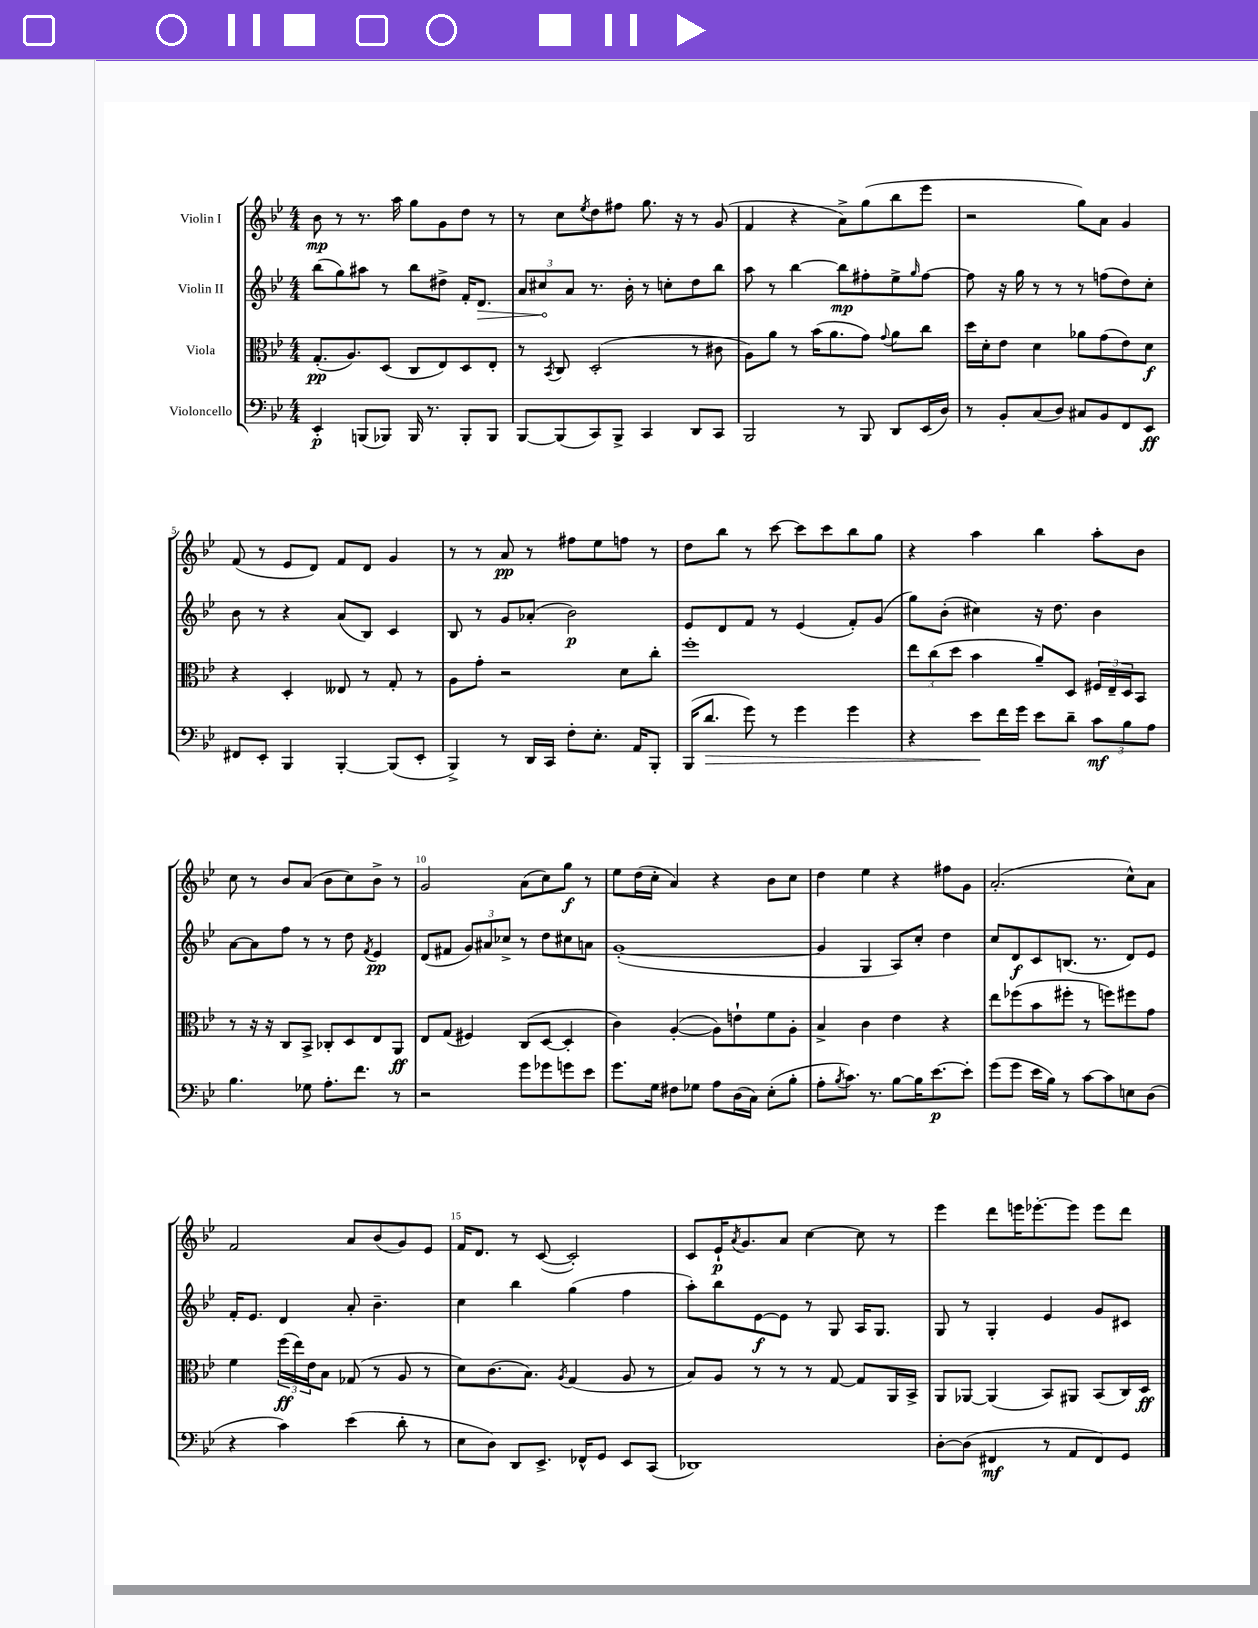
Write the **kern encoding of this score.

**kern	**kern	**kern	**kern
*staff4	*staff3	*staff2	*staff1
*clefF4	*clefC3	*clefG2	*clefG2
*k[b-e-]	*k[b-e-]	*k[b-e-]	*k[b-e-]
*M4/4	*M4/4	*M4/4	*M4/4
4EE-'	(8.G'	(8bb-	8b-
.	.	8gg)	8r
.	8.A)	.	.
(8BBB	.	8aa#	8.r
8BBB-)	(8D	8r	.
.	.	.	16aa
16BBB-	8C	8bb-	8gg
8.r	.	.	.
.	8E-)	8dd#^	8g
8BBB-'	8D	16f'	8dd
.	.	8.d	.
8BBB-	8E-'	.	8r
=	=	=	=
[8BBB-	8r	12a	8r
.	.	12cc#	.
.	8qBB-	.	.
(8BBB-]	8C	.	8cc
.	.	12a	.
.	.	.	8qee-
8CC)	(2D'	8.r	8dd
8BBB-^	.	.	8ff#
.	.	16b-'	.
4CC	.	8r	8.gg
.	.	8cc'	.
.	.	.	16r
8DD	8r	8dd	8r
8CC	8c#	8bb-	(8g
=	=	=	=
2BBB-	8A)	8aa	4f
.	8a	8r	.
.	8r	[4bb-	4r
.	(16b-	.	.
.	8.a	.	.
8r	.	8bb-]	8a^)
8BBB-	8g)	8ff#'	(8gg
.	8qqg	.	.
8DD	8a	8ee-^	8bb-
.	.	16qqgg	.
(16EE-	8cc	[8ff#	8eee-
16D)	.	.	.
=	=	=	=
8r	16dd	8ff#]	2r
.	16d'	.	.
8BB-'	8e-	16r	.
.	.	16gg	.
(8C	4d	8r	.
8D)	.	8r	.
8C#	8a-	8r	8gg)
8BB-	(8g	(8ff	8a
8FF	8e-)	8dd)	4g
8EE-	8d	8cc'	.
=	=	=	=
8FF#	4r	8b-	(8f
8EE-'	.	8r	8r
4BBB-	4D'	4r	8e-
.	.	.	8d)
[4BBB-'	8E--	(8a	8f
.	8r	8B-)	8d
(8BBB-]	8G'	4c	4g
8EE-'	8r	.	.
=	=	=	=
4BBB-^)	8A	8B-	8r
.	8g'	8r	8r
8r	2r	8g	8a
16DD	.	(8a-'	8r
16CC	.	.	.
8F'	.	2b-)	8ff#
8.E-'	.	.	8ee-
.	8d	.	8ff
16AA	.	.	.
8BBB-'	8cc'	.	8r
=	=	=	=
(16BBB-	1ff'	8e-	8dd
8.d	.	.	.
.	.	8d	8bb-
8g)	.	8f	8r
8r	.	8r	[8ccc
4g	.	(4e-	8ccc]
.	.	.	8ccc
4g	.	8f')	8bb-
.	.	(8g	8gg
=	=	=	=
4r	12ee-	8gg)	4r
.	(12cc	.	.
.	.	(8b-'	.
.	12dd	.	.
8e-	4b-	4cc#)	4aa
16f	.	.	.
16g	.	.	.
8e-	8a~)	16r	4bb-
.	.	8.dd	.
8d~	8D	.	.
12c	24F#	4b-	8aa'
.	24E-~	.	.
12B-	24D	.	.
.	8BB-	.	8b-
12A	.	.	.
=	=	=	=
4.B-	8r	[8a	8cc
.	16r	8a]	8r
.	16r	.	.
.	8C	8ff	8b-
8G-	8BB-^	8r	(8a
8.A'	8C-'	8r	8b-
.	8D	8dd	8cc)
8.f	.	.	.
.	.	8qf	.
.	8E-	4e-	8b-^
8r	8AA	.	8r
=	=	=	=
2r	8E-	(8d	2g
.	(8G	8f#	.
.	4F#)	12g)	.
.	.	12a#	.
.	.	12cc-^	.
8g	(8C	8r	(8a
8g-	[8D	8dd	8cc)
8g	4D']	8cc#	8gg
8e-	.	8a	8r
=	=	=	=
8.g	4c)	([1g'	8ee-
.	.	.	(16dd
16G	.	.	16cc'
8F#	([4A'	.	4a)
8G-	.	.	.
8A	8A])	.	4r
(16D	8e`	.	.
16C)	.	.	.
(8E-'	8f	.	8b-
8B-'	8A'	.	8cc
=	=	=	=
8A'	4B-^	4g]	4dd
8qB-	.	.	.
8.c)	.	.	.
.	4c	4G	4ee-
8.r	.	.	.
[8B-	4e-	8A)	4r
16B-]	.	8cc'	.
[8.e-	.	.	.
.	4r	4dd	8ff#
8e-']	.	.	8g
=	=	=	=
(8g	8ee-	8cc	(2.a'
8g	(8ff-	8d	.
16e-	8b-	8c	.
16B-)	.	.	.
8r	8ff#'	(8.B	.
[8c	8r	.	.
.	.	8.r	.
8c]	8ff)	.	.
8E	8ff#	8d)	8cc^^)
(8D	8g	8e-	8a
=	=	=	=
4r	4f	16f'	2f
.	.	8.e-	.
4c)	(24ff	4d	.
.	24ee-)	.	.
.	24e-	.	.
.	8B-	.	.
(4e-	(8G-	8a'	8a
.	8r	4.b-~	(8b-
8d'	8A	.	8g)
8r	8r	.	8e-
=	=	=	=
8E-	8d)	4cc	16f
.	.	.	8.d
8D)	(8.c	.	.
8DD	.	4bb-	8r
.	8.B-)	.	.
8.EE-^	.	.	([8c
.	8qA	.	.
.	(4G	(4gg	2c'])
16FF-^^	.	.	.
8GG	.	.	.
8EE-	8A	4ff	.
(8CC	8r	.	.
=	=	=	=
1DD-)	8B-)	8aa')	8c
.	8A	8bb-	16e-`
.	.	.	8qa
.	.	.	8.g
.	8r	[8e-	.
.	8r	8e-]	8a
.	8r	8r	[4cc
.	[8G	8G	.
.	8G]	16A	8cc]
.	.	8.G	.
.	16AA	.	8r
.	16BB-^	.	.
=	=	=	=
[8D'	8AA	8G	4eee-
(8D]	[8AA-	8r	.
4FF#	(4AA-]	4G'	8ddd
.	.	.	16eee
.	.	.	[8.eee-'
8r	8BB-)	4e-	.
8AA	8AA#	.	8eee-]
8FF#)	(8BB-	8g	8eee-
8GG	16C)	8c#	8ddd
.	16D	.	.
==	==	==	==
*-	*-	*-	*-
